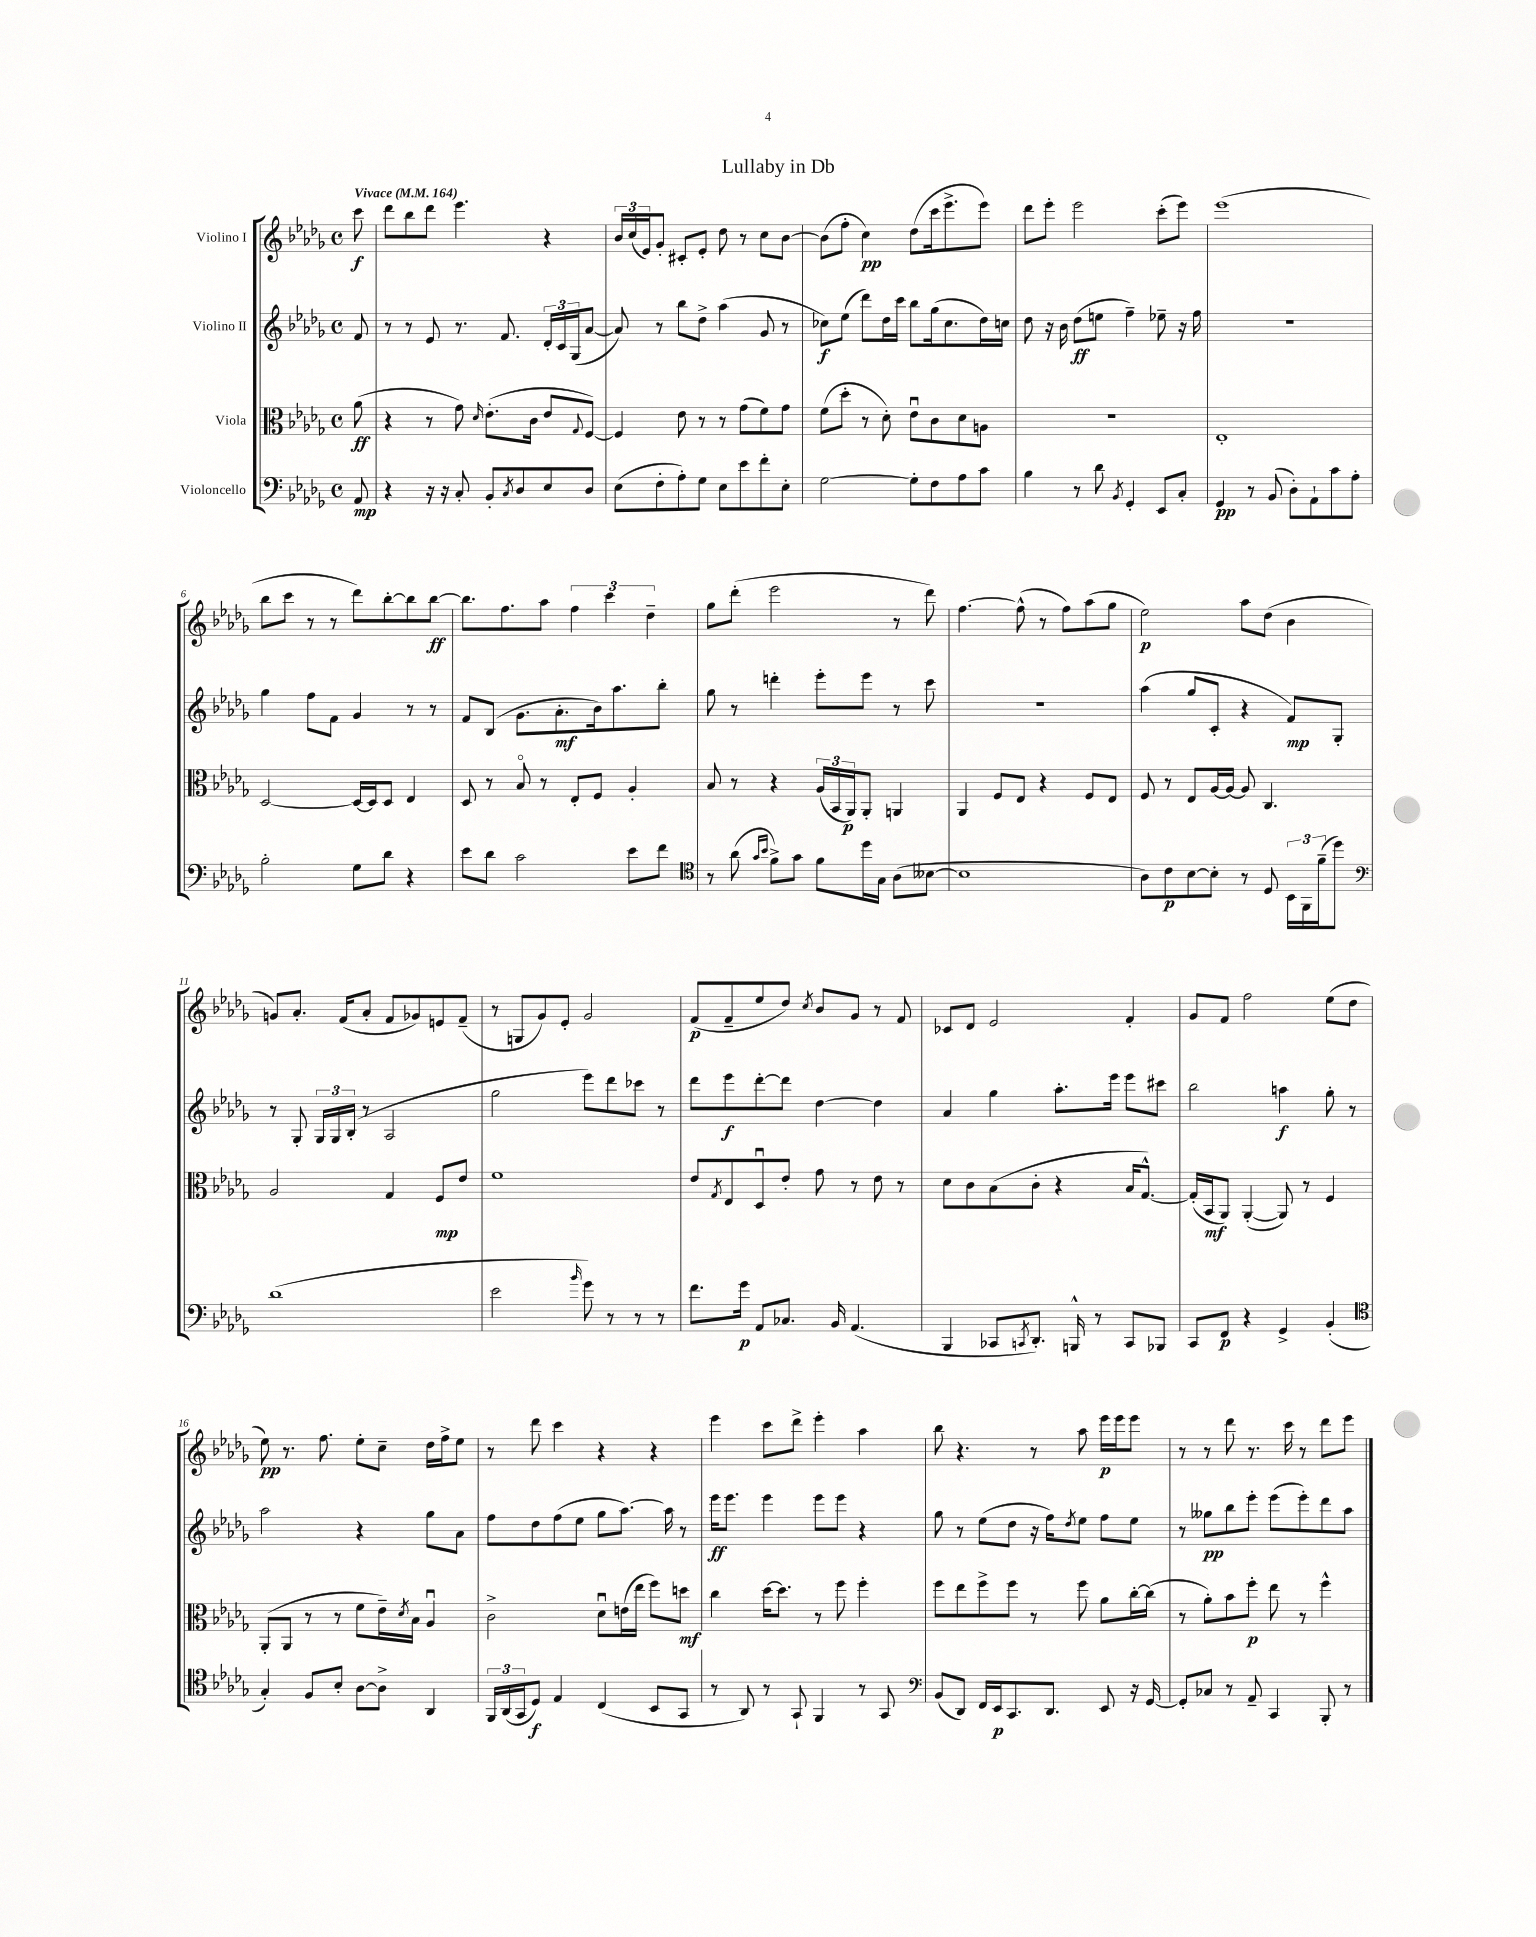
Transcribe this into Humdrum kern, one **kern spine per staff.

**kern	**kern	**kern	**kern
*staff4	*staff3	*staff2	*staff1
*clefF4	*clefC3	*clefG2	*clefG2
*k[b-e-a-d-g-]	*k[b-e-a-d-g-]	*k[b-e-a-d-g-]	*k[b-e-a-d-g-]
*M4/4	*M4/4	*M4/4	*M4/4
*met(c)	*met(c)	*met(c)	*met(c)
*MM164	*MM164	*MM164	*MM164
8AA-	(8a-	8f	8ccc
=	=	=	=
4r	4r	8r	8ddd-
.	.	8r	8bb-
16r	8r	8e-	8ddd-
16r	.	.	.
8C'	8g-)	8.r	4.eee-
.	16qqd-	.	.
8BB-'	(8.e-'	.	.
.	.	8.f	.
8qC	.	.	.
8D-	.	.	.
.	16c	.	.
8E-	8e-	24d-'	4r
.	.	24c	.
.	.	(24G-	.
.	8qqG-	.	.
8D-	[8F)	[8a-	.
=	=	=	=
(8E-	4F]	8a-])	24b-
.	.	.	(24cc
.	.	.	24e-)
8F'	.	8r	8g-'
8A-')	8e-	8bb-	8c#'
8G-	8r	8dd-^	8e-'
8E-	8r	(4aa-	8dd-
8e-	(8g-	.	8r
8f'	8f)	8g-	8cc
8E-'	8g-	8r	[8b-
=	=	=	=
[2G-	(8f	8cc-)	(8b-]
.	8dd-'	(8ee-	8ff'
.	8r	8ddd-)	4cc)
.	8d-')	16dd-	.
.	.	16ccc	.
8G-']	8e-u	8bb-	(8dd-
8F	8c	(16gg-	16ccc
.	.	8.cc-	8.eee-^
8A-	8d-	.	.
8c	8A	16dd-)	8eee-)
.	.	16cc	.
=	=	=	=
4B-	1r	8dd-	8ddd-
.	.	16r	8eee-'
.	.	16b-	.
8r	.	(8dd-	2eee-
8d-	.	8ee	.
8qBB-	.	.	.
4GG-'	.	4ff~)	.
8EE-	.	8ee-~	(8ccc'
8C'	.	16r	8eee-)
.	.	16ff	.
=	=	=	=
4GG-	1E-'	1r	(1eee-
8r	.	.	.
(8BB-	.	.	.
8D-')	.	.	.
8AA-`	.	.	.
8c	.	.	.
8A-'	.	.	.
=	=	=	=
2B-'	[2D-	4gg-	8bb-
.	.	.	8ccc
.	.	8ff	8r
.	.	8f	8r
8G-	16D-_	4g-	8ddd-)
.	16D-]	.	.
8d-	8D-	.	[8bb-'
4r	4E-	8r	8bb-]
.	.	8r	[8bb-
=	=	=	=
8e-	8D-	8f	8.bb-]
8d-	8r	(8B-	.
.	.	.	8.ff
2c	8B-o	8.g-	.
.	8r	.	8aa-
.	.	8.a-'	.
.	8E-'	.	6ff
.	8F	16b-)	.
.	.	.	6ccc
.	.	8.aa-	.
8e-	4A-'	.	.
.	.	.	6dd-~
8f	.	8bb-'	.
=	=	=	=
*clefC4	*	*	*
8r	8B-	8gg-	8gg-
(8a-	8r	8r	(8ddd-'
16qqg-	.	.	.
16qqb-	.	.	.
8f^)	4r	4ddd'	2eee-
8g-	.	.	.
8f	(24A-	8eee-'	.
.	24BB-	.	.
.	24AA-)	.	.
16dd-	8AA-'	8eee-	.
16G-	.	.	.
(8A-	4AA	8r	8r
[8B--	.	8ccc	8ddd-)
=	=	=	=
1B--]	4AA-	1r	[4.ff
.	8F	.	.
.	8E-	.	(8ff^^]
.	4r	.	8r
.	.	.	8ff)
.	8F	.	(8aa-
.	8E-	.	8gg-
=	=	=	=
8A-)	8F	(4aa-	2ee-)
8c	8r	.	.
[8B-	8E-	8gg-	.
8B-']	[16A-	8c'	.
.	16A-_	.	.
8r	8A-]	4r	8aa-
8D-	4.C	.	(8dd-
24BB-	.	8f)	4b-
24FF	.	.	.
(24f~	.	.	.
8dd-)	.	8G-'	.
=	=	=	=
*clefF4	*	*	*
(1d-	2A-	8r	8g)
.	.	8G-'	8.a-'
.	.	24G-	.
.	.	24G-	.
.	.	.	(16f
.	.	(24B-'	.
.	.	8r	8a-'
.	4G-	2A-	8f
.	.	.	8g-)
.	8F	.	8e
.	8e-	.	(8f~
=	=	=	=
2e-	1f	2gg-	8r
.	.	.	8G
.	.	.	8g-)
.	.	.	8e-'
16qqb-	.	.	.
8g-)	.	8eee-)	2g-
8r	.	8ddd-	.
8r	.	8ccc-	.
8r	.	8r	.
=	=	=	=
8.f	8e-	8ddd-	(8f
.	8qG-	.	.
.	8E-	8eee-	8f~
16g-	.	.	.
8AA-	8D-u	[8ddd-'	8ee-
8.C-	8e-'	8ddd-]	8dd-)
.	.	.	8qcc
.	8g-	[4dd-	8b-
16BB-	.	.	.
(4.AA-	8r	.	8g-
.	8e-	4dd-]	8r
.	8r	.	8f
=	=	=	=
4BBB-	8d-	4a-	8c-
.	8c	.	8d-
8CC-	(8B-	4gg-	2e-
8qCC	.	.	.
8.DD-')	8c'	.	.
.	4r	8.aa-'	.
16BBB^^	.	.	.
8r	.	.	.
.	.	16eee-	.
8CC	16B-	8eee-	4f'
.	[8.G-^^)	.	.
8BBB-	.	8ccc#	.
=	=	=	=
8CC	(16G-']	2bb-	8g-
.	16BB-	.	.
8FF	8AA-)	.	8f
4r	([4AA-'	.	2ff
4GG-^	8AA-])	4aa	.
.	8r	.	.
(4BB-'	4F	8gg-'	(8ee-
.	.	8r	8dd-
=	=	=	=
*clefC4	*	*	*
4G-')	(8AA-'	2aa-	8ee-)
.	8AA-	.	8.r
8F	8r	.	.
.	.	.	8.ff
8B-'	8r	.	.
[8A-	8f	4r	8ee-'
8A-^]	16e-~)	.	8cc~
.	8qd-	.	.
.	16B-	.	.
4AA-	4A-u	8gg-	16dd-
.	.	.	16ff^
.	.	8a-	8ee-
=	=	=	=
24FF	2c^	8ff	8r
(24AA-	.	.	.
24GG-	.	.	.
8D-)	.	8dd-	8ddd-
4E-	.	(8ff	4ccc
.	.	8ee-	.
(4C	8d-u	8gg-	4r
.	(16e	[8.aa-)	.
.	16ee-	.	.
8BB-	8ff)	.	4r
.	.	16aa-]	.
8GG-	8dd	8r	.
=	=	=	=
8r	4cc	16eee-	4eee-
.	.	8.eee-	.
8AA-)	.	.	.
8r	[16dd-	4eee-	8ccc
.	8.dd-]	.	.
8GG-`	.	.	8ddd-^
4FF	8r	8eee-	4eee-'
.	8ff	8eee-	.
8r	4ff'	4r	4aa-
8GG-	.	.	.
=	=	=	=
*clefF4	*	*	*
(8BB-	8ff	8gg-	8bb-
8DD-)	8ee-	8r	4.r
16FF	8ff^	(8ee-	.
16EE-	.	.	.
8.CC	8ff	8dd-	.
.	8r	16r	8r
8.DD-	.	16ff)	.
.	.	8qdd-	.
.	8ff	8ee-	8aa-
8EE-	8a-	8ff	16eee-
.	.	.	16eee-
16r	[16cc'	8ee-	8eee-
[16GG-	(16cc]	.	.
=	=	=	=
8GG-']	8r	8r	8r
8C-	8a-')	8gg--	8r
8r	8b-	8bb-	8ddd-
8AA-~	8ff'	8eee-'	8.r
4CC	8ee-	(8eee-	.
.	.	.	16ccc
.	8r	8eee-')	8r
8BBB-'	4ff^^	8ddd-	8ddd-
8r	.	8aa-	8eee-
==	==	==	==
*-	*-	*-	*-
